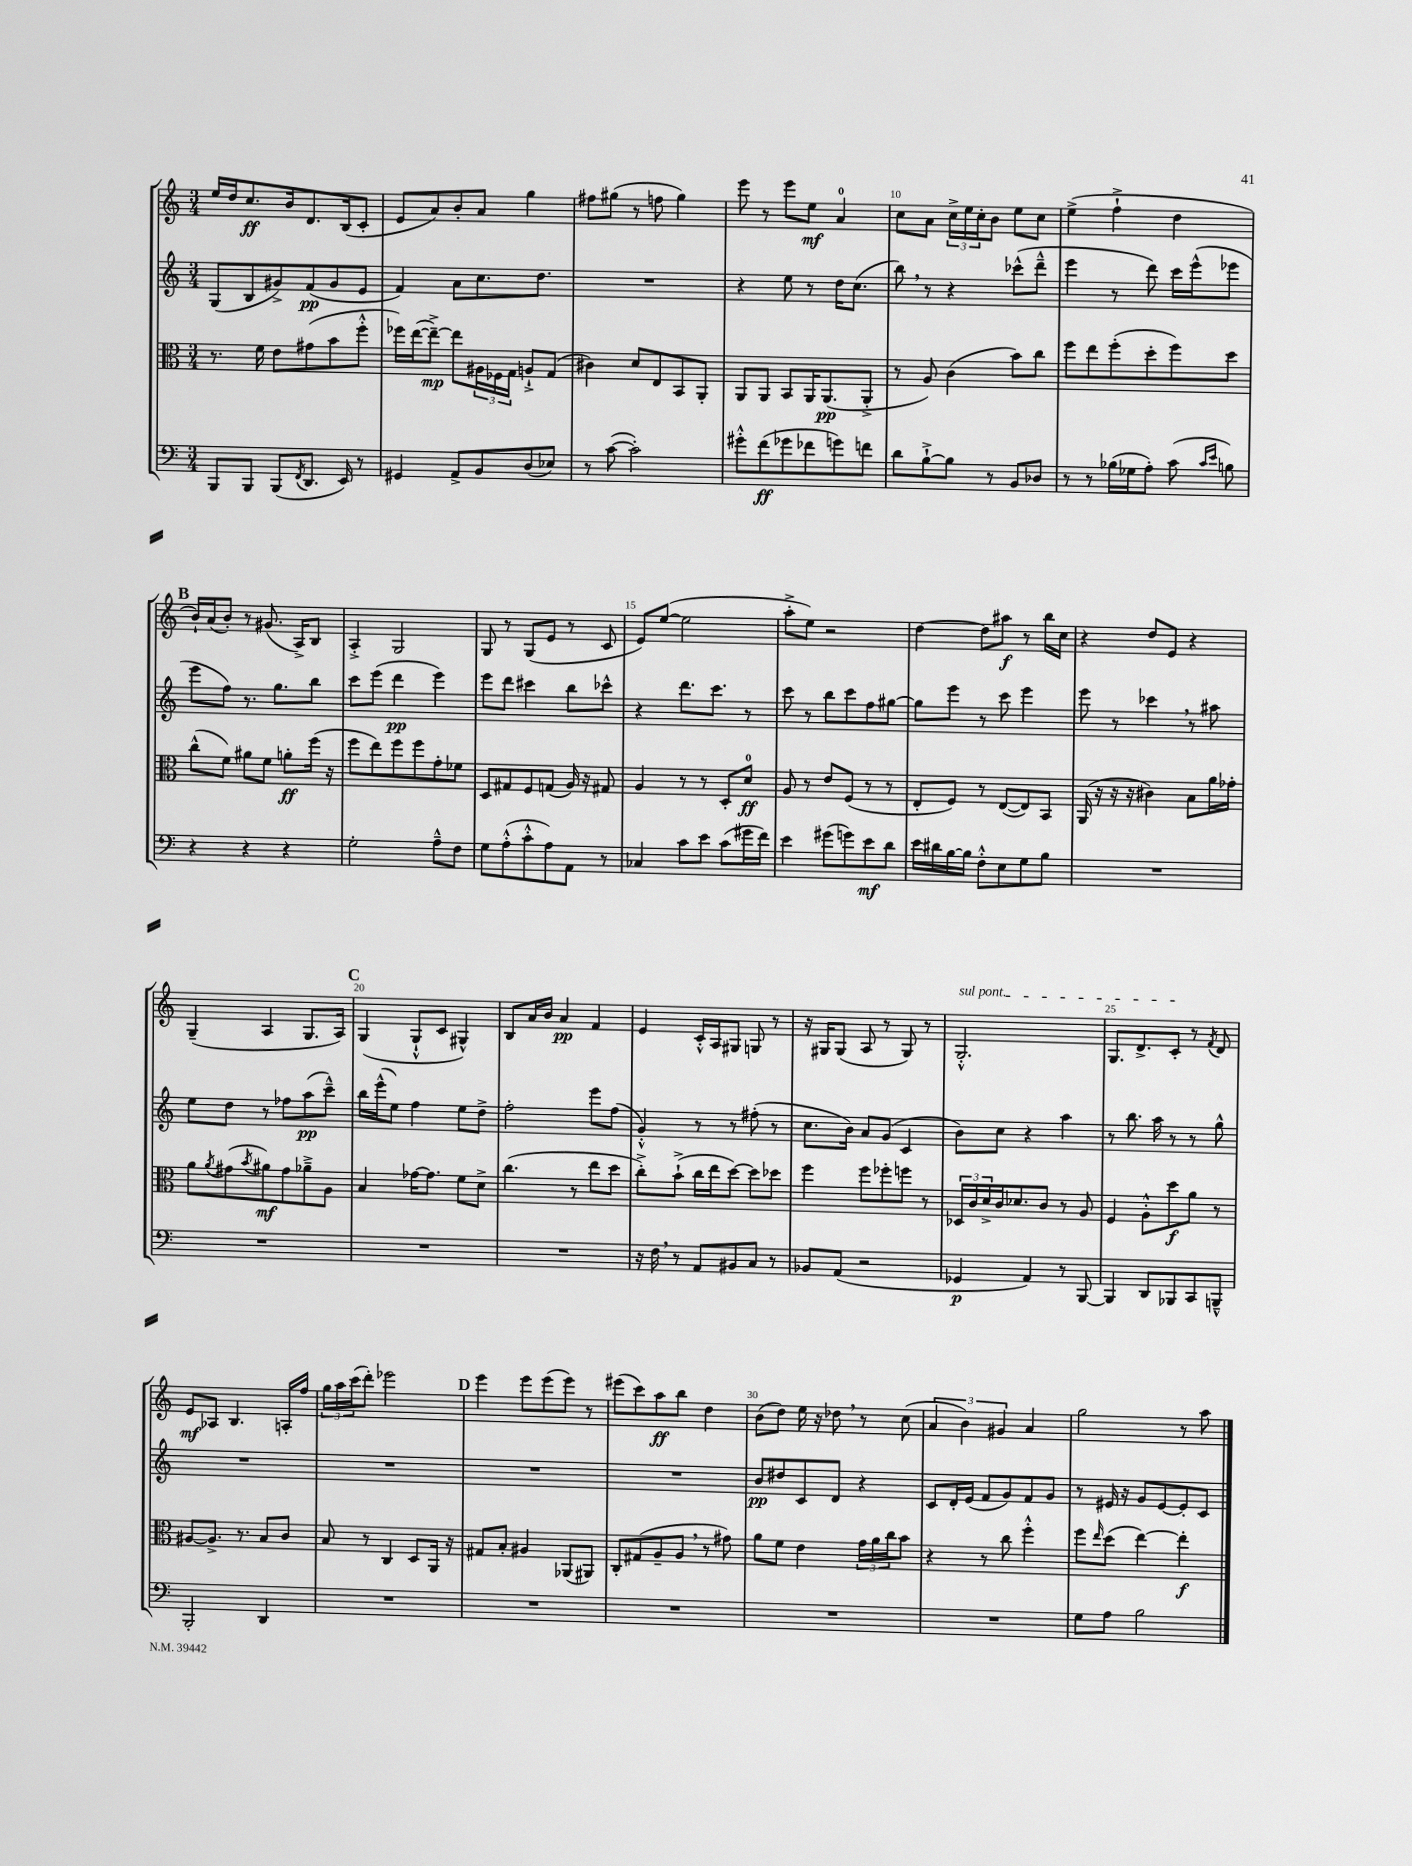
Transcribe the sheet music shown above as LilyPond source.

<<
\new StaffGroup <<
\new Staff = "s0" {
    \clef treble \key c \major \numericTimeSignature \time 3/4
    e''16 d''16 c''8.\ff b'16 d'8. b16( c'8-. |
    e'8 a'8) b'8-. a'8 g''4 |
    fis''8 gis''8( r8 f''8 gis''4) |
    e'''8 r8 e'''8 e''8\mf a'4-0 |
    c''8 a'8 \tuplet 3/2 { c''16-> e''16 c''16-. } b'8 e''8 c''8 |
    e''4->( f''4-!-> d''4 |
    \mark \markup { \bold "B" } b'16-!) a'16( b'8-.) r8 gis'8.( a16->) b8 |
    a4-.-> g2 |
    g8 r8 g8( e'8 r8 c'8 |
    e'8) e''8~( e''2 |
    a''8-.-> e''8) r2 |
    d''4~ d''8 ais''8\f r8 b''16 c''16 |
    r4 d''8 e'8 r4 |
    g4--( a4 g8. a16) |
    \mark \markup { \bold "C" } g4( g8-!-^ c'8 gis4-^) |
    b8 a'16 b'16 a'4\pp f'4 |
    e'4 c'16-.-^ a16 gis8 g8 r8 |
    r16 gis16 gis8( a8 r8 gis8) r8 |
    \once \override TextSpanner.bound-details.left.text = \markup { \italic "sul pont." } g2.-.-^\startTextSpan |
    g8. d'8.-> c'8-.\stopTextSpan r8 \acciaccatura { f'8 } d'8 |
    e'8\mf aes8 b4. a16-. f''16 |
    \tuplet 3/2 { g''16 a''16 c'''16( } d'''8-.) ees'''2 |
    \mark \markup { \bold "D" } e'''4 e'''8 e'''8( e'''8) r8 |
    eis'''8( c'''8) a''8\ff b''8 d''4 |
    b'8( d''8) e''16 r16 des''8 \breathe r8 c''8( |
    \tuplet 3/2 { a'4 b'4) gis'4 } a'4 |
    g''2 r8 a''8 \bar "|." |
}
\new Staff = "s1" {
    \clef treble \key c \major \numericTimeSignature \time 3/4
    g8( b8 gis'8->) f'8\pp( gis'8 e'8 |
    f'4) a'8 c''8. d''8. |
    R2. |
    r4 e''8 r8 d''16 c''8.( |
    b''8) \breathe r8 r4 ces'''8-^( d'''8---^ |
    e'''4 r8 d'''8) c'''16 e'''16-^( ees'''8 |
    \mark \markup { \bold "B" } e'''8 f''8) r8. g''8. b''8 |
    c'''8 e'''8( d'''4\pp e'''4) |
    e'''8 d'''8 cis'''4 b''8 ces'''8-^ |
    r4 d'''8. c'''8. r8 |
    c'''8 r8 b''8 c'''8 f''8 gis''8~ |
    gis''8 e'''8 r8 c'''8 e'''4 |
    e'''8 r8 ces'''4 \breathe r8 ais''8 |
    e''8 d''8 r8 fes''8 a''8\pp( c'''8---^) |
    \mark \markup { \bold "C" } b''16 e'''16-^( e''8) f''4 e''8 d''8-> |
    f''2-. e'''8 f''8( |
    g'4-.-^) r8 r8 fis''8-.( r8 |
    c''8. b'16) a'8 g'8( c'4 |
    b'8) c''8 r4 a''4 |
    r8 b''8. a''16 r8 r8 g''8-^ |
    R2. |
    R2. |
    \mark \markup { \bold "D" } R2. |
    R2. |
    b'8\pp dis''8 c'8 d'8 r4 |
    c'8 d'16-. e'16( f'8 g'8) f'8 g'8 |
    r8 eis'16 r16 g'8 eis'8~ eis'8-. c'8 \bar "|." |
}
\new Staff = "s2" {
    \clef alto \key c \major \numericTimeSignature \time 3/4
    r8. f'16 e'8 gis'8( b'8 f''8-.-^ |
    fes''16) e''16~( e''8~--->\mp) e''8 \tuplet 3/2 { ais16 fes16 g16 } a8-!-> g8( |
    cis'4) d'8 e8 b,8 a,8-. |
    a,8 a,8 b,8 a,16 a,8.\pp( a,8-.-> |
    r8 a8) c'4( b'8) c''8 |
    f''8 e''8 f''8-.( d''8-. f''8) d''8 |
    \mark \markup { \bold "B" } c''8-^( f'8) ais'8 f'8 a'8-.\ff f''16( r16 |
    f''8 e''8) f''8 f''8 g'8-. fes'8 |
    d8 gis8 f8 g8( a16) r16 gis8 |
    a4 r8 r8 d8-. d'8-0\ff |
    a8 r8 e'8 f8( r8 r8 |
    e8-. f8) r8 e8~( e8) b,8 |
    a,16( r16 r16 r16 cis'4) b8 a'16 ges'16-. |
    a'8 \acciaccatura { a'8 } gis'8( \acciaccatura { b'8 } ais'8\mf) gis'8 aes'8---> a8 |
    \mark \markup { \bold "C" } b4 ges'16~ ges'8. f'8 d'8-> |
    c''4.( r8 e''8 d''8 |
    c''8-.->) b'8-!->( c''16 e''16 d''8~) d''8 des''8 |
    f''4 f''8 fes''8-. f''8 r8 |
    \tuplet 3/2 { des16 c'16 d'16-> } c'16 des'8. c'8 r8 a8 |
    f4 a8-.-^ d''8\f a'8 r8 |
    ais8~ ais8.-> r8. b8 c'8 |
    b8 r8 c4 d8 a,16 r16 |
    \mark \markup { \bold "D" } gis8 b8-. ais4 aes,8( ais,8) |
    c8-. gis8( a8-- a8 \breathe r8 gis'8) |
    a'8 f'8 e'4 \tuplet 3/2 { g'16 a'16 c''16 } b'8 |
    r4 r8 c''8 f''4-.-^ |
    f''8 \grace { e''16 } d''8( e''4~) e''4-.\f \bar "|." |
}
\new Staff = "s3" {
    \clef bass \key c \major \numericTimeSignature \time 3/4
    b,,8 b,,8 b,,8( \acciaccatura { f,8 } d,8. e,16) r8 |
    gis,4 a,8-> b,8 d8( ees8) |
    r8 c'8~( c'2-.) |
    gis'8-.-^ f'8\ff( ges'8 fes'8 g'8) f'8 |
    d'8 b8~-!-> b8 r8 b,8 des8 |
    r8 r8 bes16( ges16 a8-.) c'8( \grace { c'16 e'16 } b8) |
    \mark \markup { \bold "B" } r4 r4 r4 |
    g2-. a8---^ f8 |
    g8 a8-.-^( c'8-.-^ a8) a,8 r8 |
    ces4 c'8 e'8 c'8( gis'16 f'16) |
    e'4 gis'8( g'8) e'8\mf d'8 |
    e'16 dis'16 b16~ b16 f8-.-^ e8 g8 b8 |
    R2. |
    R2. |
    \mark \markup { \bold "C" } R2. |
    R2. |
    r16 f16 \breathe r8 a,8 bis,8 c8 r8 |
    bes,8 a,8( r2 |
    ges,4\p a,4) r8 b,,8~ |
    b,,4 d,8 bes,,8 c,8 b,,8---^ |
    b,,2-. d,4 |
    R2. |
    \mark \markup { \bold "D" } R2. |
    R2. |
    R2. |
    R2. |
    g8 a8 b2 \bar "|." |
}
>>
>>
\layout { \context { \Score currentBarNumber = #6 \override BarNumber.break-visibility = ##(#f #t #t) barNumberVisibility = #(every-nth-bar-number-visible 5) } }
